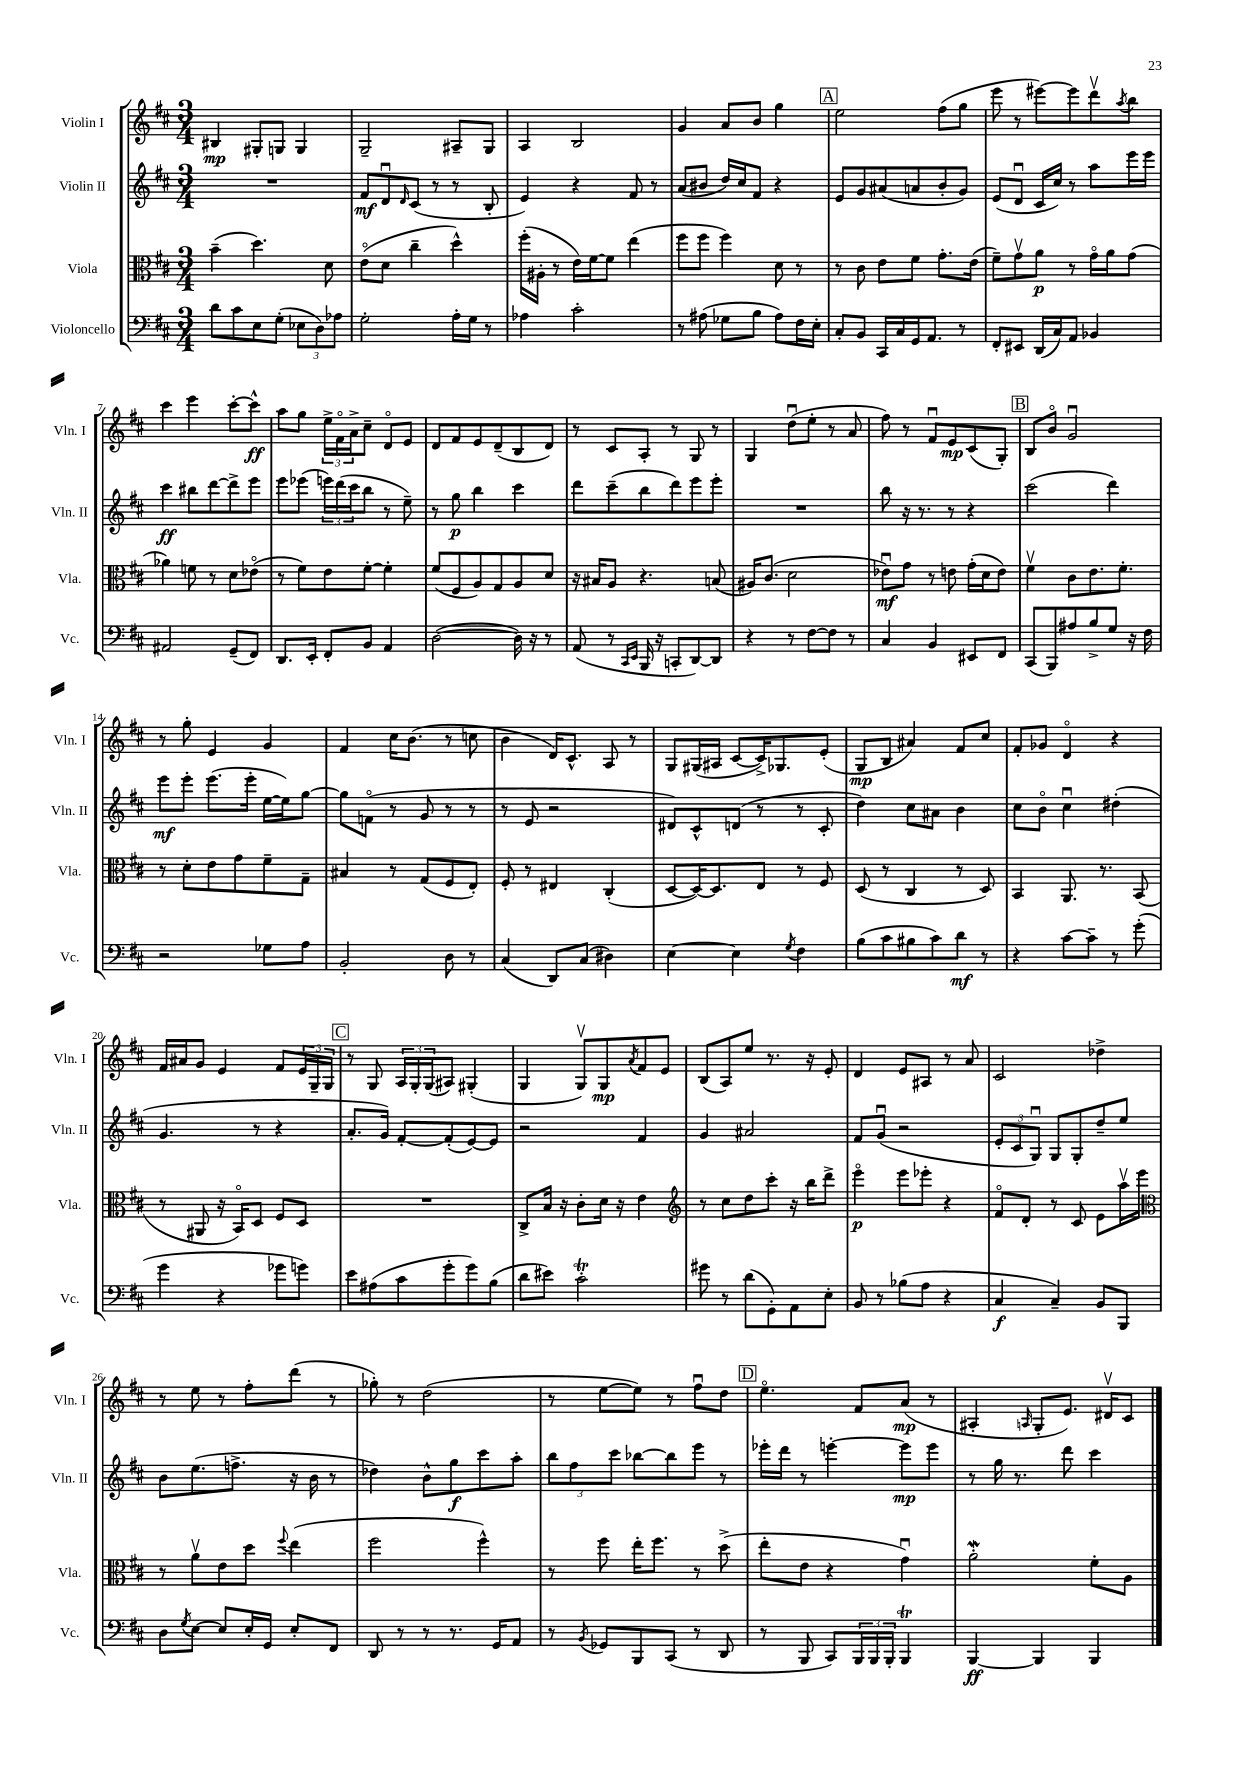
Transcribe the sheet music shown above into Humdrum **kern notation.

**kern	**kern	**kern	**kern
*staff4	*staff3	*staff2	*staff1
*clefF4	*clefC3	*clefG2	*clefG2
*k[f#c#]	*k[f#c#]	*k[f#c#]	*k[f#c#]
*M3/4	*M3/4	*M3/4	*M3/4
8d	(4b~	2.r	4B#
8c#	.	.	.
8E	4.dd)	.	8G#'
(8G'	.	.	8G
12E-	.	.	4G
12D)	.	.	.
.	8d	.	.
12A-	.	.	.
=	=	=	=
2G'	(8eo	8f#	2G~
.	8d	8du	.
.	.	16qqd	.
.	4cc#~	(8c#	.
.	.	8r	.
16A'	4dd^^)	8r	8A#~
16G	.	.	.
8r	.	8B'	8G
=	=	=	=
4A-	(16ff#'	4e)	4A
.	16A#'	.	.
.	8r	.	.
2c#'	16e)	4r	2B
.	[16f#	.	.
.	8f#]	.	.
.	(4ee	8f#	.
.	.	8r	.
=	=	=	=
8r	8ff#	(8a	4g
(8A#	8ff#	8b#	.
8G-	4ff#)	16dd)	8a
.	.	16cc#	.
8B	.	8f#	8b
8A#)	8d	4r	4gg
16F#	8r	.	.
16E'	.	.	.
=	=	=	=
8C#'	8r	8e	2ee
8BB	8c#	8g	.
16CC#	8e	(8a#	.
16C#	.	.	.
16GG	8f#	8a	.
8.AA	.	.	.
.	8.g'	8b'	(8ff#
8r	.	8g)	8gg
.	(16e	.	.
=	=	=	=
8FF#'	8f#~)	(8e	8eee
8EE#	8gv	8du	8r
(16DD	8a	16c#	[8eee#)
16C#)	.	16cc#)	.
8AA	8r	8r	8eee#]
4BB-	16go	8aa	8dddv
.	16a	.	.
.	.	.	8qaa
.	(8g	16eee	8bb
.	.	16eee	.
=	=	=	=
2AA#	4a-)	4ccc#	4ccc#
.	8f	8bb#	4eee
.	8r	[8ddd	.
(8GG~	8d	8ddd^]	[8ccc#'
8FF#)	(8e-o	8eee	8ccc#^^]
=	=	=	=
8.DD	8r	8eee	8aa
.	8f#)	(8eee-	8gg
16EE'	.	.	.
8FF#'	8e	24eee)	24ee^
.	.	(24ddd	24f#o
.	.	24ccc#	24a^
8BB	[8f#'	8bb	8cc#~
4AA	4f#']	8r	8do
.	.	8ee~)	8e
=	=	=	=
([2D	(8f#	8r	8d
.	8F#	8gg	8f#
.	8A)	4bb	8e
.	8G	.	(8d~
16D])	8A	4ccc#	8B
16r	.	.	.
8r	8d	.	8d)
=	=	=	=
(8AA	16r	8ddd	8r
.	16B#	.	.
8r	8A	(8ccc#~	8c#
16qqCC#	.	.	.
16qqEE	.	.	.
16BBB	4.r	8bb	8A'
16r	.	.	.
8CC'	.	8ddd)	8r
[8DD)	.	8eee	8G
8DD]	(8B	8eee'	8r
=	=	=	=
4r	16A#)	2.r	4G
.	(8.c#	.	.
8r	2d	.	(8ddu
[8F#	.	.	8ee'
8F#]	.	.	8r
8r	.	.	8a
=	=	=	=
4C#	8e-u)	8bb	8ff#)
.	8g	16r	8r
.	.	8.r	.
4BB	8r	.	8f#u
.	8e	8r	8e
8EE#	(16g'	4r	(8c#
.	16d	.	.
8FF#	8e)	.	8G')
=	=	=	=
(8CC#	4f#v	(2ccc#	8B
8BBB)	.	.	8bo
8A#	8c#	.	2gu
8B^	8.e	.	.
8G	.	4ddd)	.
.	8.f#'	.	.
16r	.	.	.
16F#	.	.	.
=	=	=	=
2r	8r	8eee	8r
.	8d'	8eee'	8gg'
.	8e	(8.eee	4e
.	8g	.	.
.	.	16eee'	.
8G-	8f#~	[16ee	4g
.	.	16ee])	.
8A	8G~	[8gg	.
=	=	=	=
2BB'	4B#	8gg]	4f#
.	.	(8fo	.
.	8r	8r	16cc#
.	.	.	(8.b
.	(8G	8g	.
8D	8F#	8r	8r
8r	8E')	8r	8cc
=	=	=	=
(4C#	8F#'	8r	4b
.	8r	8e	.
8DD)	4E#	2r	16d)
.	.	.	8.c#^^
(8C#	.	.	.
4D#)	(4C#'	.	8A
.	.	.	8r
=	=	=	=
[4E	[8D	8d#)	8G
.	16D_)	8c#^^	(16G#
.	8.D]	.	16A#
4E]	.	(8d	[8c#
.	8E	8r	16c#^])
.	.	.	8.G-
8qG	.	.	.
4F#	8r	8r	.
.	8F#	8c#'	(8e'
=	=	=	=
(8B	(8D	4dd)	8G
8c#	8r	.	8B
8B#	4C#	8cc#	4a#)
8c#)	.	8a#	.
8d	8r	4b	8f#
8r	8D)	.	8cc#
=	=	=	=
4r	4BB	8cc#	8f#'
.	.	8bo	8g-
[8c#	8.AA	4cc#u	4do
8c#~]	.	.	.
.	8.r	.	.
8r	.	(4dd#'	4r
(8g'	(8BB	.	.
=	=	=	=
4g	8r	4.g	16f#
.	.	.	16a#
.	8AA#	.	8g
4r	16r	.	4e
.	16BBo)	.	.
.	8D	8r	.
8g-	8F#	4r	8f#
8g)	8D	.	24e
.	.	.	24G~
.	.	.	24G
=	=	=	=
8e	2.r	8.a'	8r
(8A#	.	.	8G
.	.	16g)	.
8c#	.	[8f#'	24A
.	.	.	24G'
.	.	.	(24G
8g'	.	(8f#']	8A#)
8g)	.	[8e)	(4G#'
(8B	.	8e]	.
=	=	=	=
8d	8C#^	2r	4G
8e#)	16B	.	.
.	16r	.	.
2c#'	8c#'	.	8Gv)
.	16d	.	8G
.	16r	.	.
.	.	.	8qa
.	4e	4f#	8f#
.	.	.	8e
=	=	=	=
*	*clefG2	*	*
8g#	8r	4g	(8B
8r	8cc#	.	8A)
(8d	8dd	2a#	8ee
8GG')	8ccc#'	.	8.r
8AA	16r	.	.
.	16bb	.	16r
8E'	8ddd^	.	8e'
=	=	=	=
8BB	4eeeo	8f#	4d
8r	.	(8gu	.
(8B-	8eee	2r	8e
8A	8eee-'	.	8A#
4r	4r	.	8r
.	.	.	8a
=	=	=	=
4C#	8f#o	12e'	2c#
.	.	12c#	.
.	8d'	.	.
.	.	12Gu)	.
4C#~)	8r	8G	.
.	8c#	8G'	.
8BB	8e	8dd~	4dd-^
8BBB	16aav	8ee	.
.	16eee	.	.
=	=	=	=
*	*clefC3	*	*
8D	8r	8b	8r
8qG	.	.	.
[8E	8av	(8.ee	8ee
8E]	8e	.	8r
.	.	8.ff^	.
16E'	8dd	.	8ff#'
16GG	.	.	.
.	8qqff#	.	.
8E'	(4ee	16r	(8ddd
.	.	16b	.
8FF#	.	8r	8r
=	=	=	=
8DD	2ff#	4dd-)	8gg-')
8r	.	.	8r
8r	.	8b^^	(2dd
8.r	.	8gg	.
.	4ff#^^)	8ccc#	.
16GG	.	.	.
8AA	.	8aa'	.
=	=	=	=
8r	8r	12bb	8r
.	.	12ff#	.
8qBB	.	.	.
8GG-	8ff#	.	[8ee
.	.	12ccc#	.
8BBB	16ee'	[8bb-	8ee])
.	8.ff#	.	.
(8CC#	.	8bb-]	8r
8r	8r	8eee	8ff#u
8DD	(8dd^	8r	8dd
=	=	=	=
8r	8ee'	16eee-'	4.eeo
.	.	16ddd	.
8BBB	8e	8r	.
8CC#)	4r	[4eee'	.
24BBB	.	.	8f#
24BBB	.	.	.
24BBB'	.	.	.
4BBB	4gu)	8eee]	(8a
.	.	8eee	8r
=	=	=	=
[4BBB	2a'	8r	4A#'
.	.	16gg	.
.	.	8.r	.
.	.	.	16qqA
4BBB]	.	.	8G'
.	.	8ddd	8.e)
4BBB	8f#'	4ccc#	.
.	.	.	16d#v
.	8A	.	8c#
==	==	==	==
*-	*-	*-	*-
